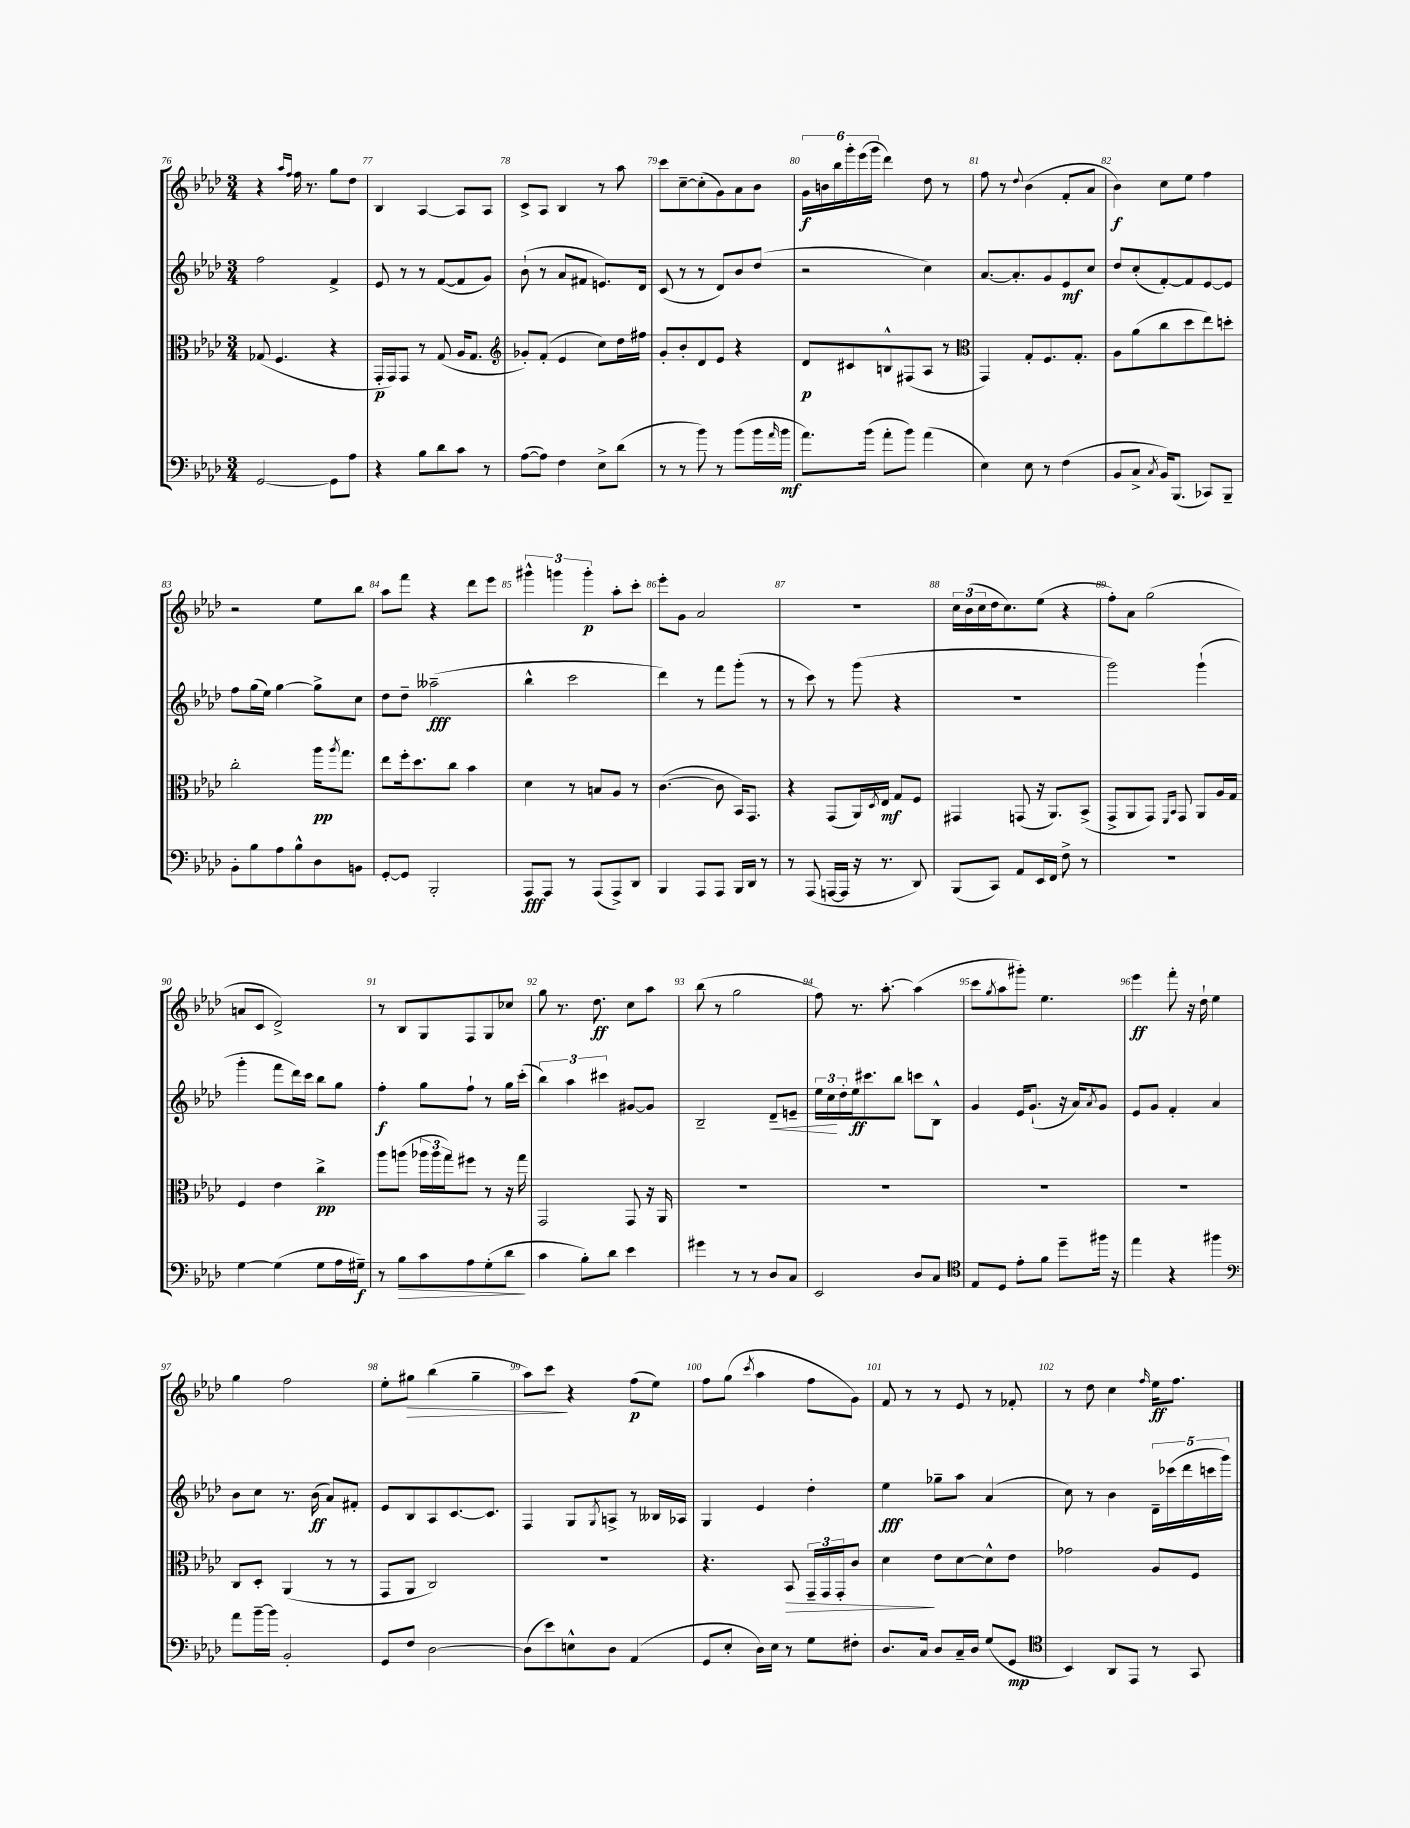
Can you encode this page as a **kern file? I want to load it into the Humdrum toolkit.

**kern	**dynam	**kern	**dynam	**kern	**dynam	**kern	**dynam
*part4	*part4	*part3	*part3	*part2	*part2	*part1	*part1
*staff4	*staff4	*staff3	*staff3	*staff2	*staff2	*staff1	*staff1
*clefF4	*	*clefC3	*	*clefG2	*	*clefG2	*
*k[b-e-a-d-]	*	*k[b-e-a-d-]	*	*k[b-e-a-d-]	*	*k[b-e-a-d-]	*
*M3/4	*	*M3/4	*	*M3/4	*	*M3/4	*
=76	=76	=76	=76	=76	=76	=76	=76
[2GG/	.	(8G-X/	.	2ff\	.	4r	.
.	.	4.F/	.	.	.	.	.
.	.	.	.	.	.	16qqaa-/LL	.
.	.	.	.	.	.	16qqff/JJ	.
.	.	.	.	.	.	16ff\	.
.	.	.	.	.	.	8.r	.
8GG\L]	.	4r	.	4f^/	.	8gg\L	.
8A-\J	.	.	.	.	.	8dd-\J	.
=77	=77	=77	=77	=77	=77	=77	=77
4r	.	16GG'/LL	p	8e-/	.	4B-/	.
.	.	16GG/J)	.	.	.	.	.
.	.	8GG/J	.	8r	.	.	.
8B-\L	.	8r	.	8r	.	[4A-/	.
8d-\	.	(8G/	.	([8f/L	.	.	.
8c\J	.	16A-/KL	.	8f/]	.	8A-/L]	.
.	.	8.G/J	.	.	.	.	.
8r	.	.	.	8g/J)	.	8A-/J	.
=78	=78	=78	=78	=78	=78	=78	=78
*	*	*clefG2	*	*	*	*	*
([8A-\L	.	8g-X'/L)	.	(8b-`\	.	8c^/L	.
8A-\J])	.	(8f'/J	.	8r	.	8A-/J	.
4F\	.	4e-/	.	8a-/L	.	4B-/	.
.	.	.	.	8f#X/J	.	.	.
8E-^\L	.	8cc\L)	.	8.en/L)	.	8r	.
(8d-\J	.	16dd-\L	.	.	.	8aa-\	.
.	.	16ff#X\JJ	.	16d-/Jk	.	.	.
=79	=79	=79	=79	=79	=79	=79	=79
8r	.	8g'/L	.	(8c/	.	8ccc\L	.
8r	.	8b-'/	.	8r	.	[8cc~\	.
8b-\)	.	8d-/	.	8r	.	(8cc'\]	.
8r	.	8e-/J	.	8d-/L)	.	8g\)	.
(8b-\L	.	4r	.	8b-/	.	8a-\	.
16b-\L	.	.	.	(8dd-/J	.	8b-\J	.
16qqa-/	.	.	.	.	.	.	.
16b-\JJ	mf	.	.	.	.	.	.
=80	=80	=80	=80	=80	=80	=80	=80
8.a-\L)	.	8d-/L	p	2r	.	24g\LL	f
.	.	.	.	.	.	24bn\	.
.	.	.	.	.	.	24bb-\	.
.	.	8c#X/	.	.	.	24ggg'\	.
.	.	.	.	.	.	(24eee-\	.
(16b-\Jk	.	.	.	.	.	.	.
.	.	.	.	.	.	24ggg\JJ	.
8a-'\L	.	8Bn^^/	.	.	.	4ddd-\)	.
8b-\J)	.	(8F#X/	.	.	.	.	.
(4a-\	.	8A-/J	.	4cc\)	.	8dd-\	.
.	.	8r	.	.	.	8r	.
=81	=81	=81	=81	=81	=81	=81	=81
*	*	*clefC3	*	*	*	*	*
4E-\)	.	4GG/)	.	[8.a-/L	.	8ff\	.
.	.	.	.	.	.	8r	.
.	.	.	.	8.a-'/]	.	.	.
.	.	.	.	.	.	8qqdd-/	.
8E-\	.	8G'/L	.	.	.	(4b-\	.
8r	.	8.F/	.	8g/	.	.	.
(4F\	.	.	.	8e-/	mf	8f'/L	.
.	.	8.G'/J	.	.	.	.	.
.	.	.	.	8cc/J	.	8a-/J	.
=82	=82	=82	=82	=82	=82	=82	=82
8BB-/L	.	8A-\L	.	8dd-/L	.	4b-\)	f
8C^/J	.	(8a-\	.	(8cc'/	.	.	.
8qC/	.	.	.	.	.	.	.
16BB-/KL)	.	8cc\	.	[8f'/)	.	8cc\L	.
(8.BBB-/J	.	.	.	.	.	.	.
.	.	8dd-\	.	8f/]	.	8ee-\J	.
8CC-X/L)	.	8ee-\)	.	[8e-/	.	4ff\	.
8BBB-~/J	.	8ddn'\J	.	8e-/J]	.	.	.
!!LO:LB:g=z
=83	=83	=83	=83	=83	=83	=83	=83
8BB-'\L	.	2cc'\	.	8ff\L	.	2r	.
8B-\	.	.	.	(16gg\L	.	.	.
.	.	.	.	16ee-\JJ)	.	.	.
8A-\	.	.	.	[4gg\	.	.	.
8B-^^\	.	.	.	.	.	.	.
8D-\	.	16aa-\KL	pp	8gg^\L]	.	8ee-\L	.
.	.	8qaa-/	.	.	.	.	.
.	.	8.gg\J	.	.	.	.	.
8BBn\J	.	.	.	8cc\J	.	8bb-\J	.
=84	=84	=84	=84	=84	=84	=84	=84
[8GG'/L	.	8ee-\L	.	8dd-\L	.	8aa-\L	.
8GG/J]	.	16ff'\k	.	8dd-~\J	.	8fff\J	.
.	.	8.dd-\	.	.	.	.	.
2BBB-'/	.	.	.	(2aa--X~\	fff	4r	.
.	.	8cc\J	.	.	.	.	.
.	.	4b-\	.	.	.	8ddd-\L	.
.	.	.	.	.	.	8eee-\J	.
=85	=85	=85	=85	=85	=85	=85	=85
8AAA-/L	fff	4d-\	.	4bb-^^\	.	6ggg#X^^\	.
8AAA-/J	.	.	.	.	.	.	.
.	.	.	.	.	.	6gggn\	.
8r	.	8r	.	2ccc\	.	.	.
.	.	.	.	.	.	6ggg'\	p
(8AAA-/L	.	8Bn/L	.	.	.	.	.
8AAA-^/)	.	8A-/J	.	.	.	8aa-'\L	.
8DD-/J	.	8r	.	.	.	8ccc'\J	.
=86	=86	=86	=86	=86	=86	=86	=86
4BBB-/	.	([4.c\	.	4ddd-\)	.	8eee-'\L	.
.	.	.	.	.	.	8g\J	.
8AAA-/L	.	.	.	8r	.	2a-/	.
8AAA-/J	.	8c\]	.	8fff\L	.	.	.
16BBB-/LL	.	16BB-/KL)	.	(8ggg'\J	.	.	.
16DD-/JJ	.	8.GG/J	.	.	.	.	.
8r	.	.	.	8r	.	.	.
=87	=87	=87	=87	=87	=87	=87	=87
8r	.	4r	.	8r	.	2.r	.
(8AAA-/	.	.	.	8ccc\)	.	.	.
[16AAAn/LL	.	(8GG/L	.	8r	.	.	.
16AAA/JJ]	.	.	.	.	.	.	.
16r	.	16AA-/L)	.	(8ggg\	.	.	.
.	.	8qD-/	.	.	.	.	.
8.r	.	16E-/JJ	mf	.	.	.	.
.	.	8G/L	.	4r	.	.	.
8DD-/)	.	8F/J	.	.	.	.	.
=88	=88	=88	=88	=88	=88	=88	=88
(8BBB-/L	.	4GG#X/	.	2.r	.	24cc\LL	.
.	.	.	.	.	.	(24b-\	.
.	.	.	.	.	.	24cc\	.
8CC/J)	.	.	.	.	.	16dd-\J	.
.	.	.	.	.	.	8.cc\)	.
8AA-/L	.	(8GGn/	.	.	.	.	.
16EE-/L	.	16r	.	.	.	(8ee-\J	.
16FF/JJ	.	8.AA-/L)	.	.	.	.	.
8F^\	.	.	.	.	.	4r	.
8r	.	(8BB-^/J	.	.	.	.	.
=89	=89	=89	=89	=89	=89	=89	=89
2.r	.	8GG^/L	.	2ggg\)	.	8ff'\L)	.
.	.	8AA-/	.	.	.	8a-\J	.
.	.	8GG/J)	.	.	.	(2gg\	.
.	.	16qqFF/LL	.	.	.	.	.
.	.	16qqBB-/JJ	.	.	.	.	.
.	.	8GG/	.	.	.	.	.
.	.	8AA-/L	.	(4ggg`\	.	.	.
.	.	16A-/L	.	.	.	.	.
.	.	16G/JJ	.	.	.	.	.
!!LO:LB:g=z
=90	=90	=90	=90	=90	=90	=90	=90
[4G\	.	4F/	.	4ggg'\	.	8an/L	.
.	.	.	.	.	.	8c/J	.
(4G\]	.	4e-\	.	8fff\L	.	2d-^/)	.
.	.	.	.	16ddd-\L)	.	.	.
.	.	.	.	16ccc\JJ	.	.	.
8G\L	.	4cc^\	pp	8bb-\L	.	.	.
16A-\L	.	.	.	8gg\J	.	.	.
16G#X~\JJ)	f	.	.	.	.	.	.
=91	=91	=91	=91	=91	=91	=91	=91
8r	.	8aa-\L	.	4ff'\	f	8r	.
!	!LO:HP:b	!	!	!	!	!	!
8B-\L	>	(8aan\J	.	.	.	8B-/L	.
8c\	.	24aa-X\LL	.	8gg\L	.	8G/	.
.	.	24aa-\	.	.	.	.	.
.	.	24gg\J)	.	.	.	.	.
8A-\	.	8ff#X\J	.	8ff`\J	.	8F/	.
(8G'\	.	8r	.	8r	.	8G/	.
8d-\J	.	16r	.	16gg\LL	.	8cc-X/J	.
.	.	16gg\	.	(16ccc'\JJ	.	.	.
.	]	.	.	.	.	.	.
=92	=92	=92	=92	=92	=92	=92	=92
4c\	.	2GG/	.	6bb-\)	.	8gg\	.
.	.	.	.	.	.	8.r	.
.	.	.	.	6aa-\	.	.	.
8B-'\L)	.	.	.	.	.	.	.
.	.	.	.	.	.	8.dd-\	ff
.	.	.	.	6ccc#X\	.	.	.
8d-\J	.	.	.	.	.	.	.
4e-\	.	8GG/	.	[8g#X/L	.	8cc\L	.
.	.	16r	.	8g#/J]	.	8aa-\J	.
.	.	16AA-/	.	.	.	.	.
=93	=93	=93	=93	=93	=93	=93	=93
4g#X\	.	2.r	.	2B-~/	.	(8bb-\	.
.	.	.	.	.	.	8r	.
8r	.	.	.	.	.	2gg\	.
8r	.	.	.	.	.	.	.
!	!	!	!	!	!LO:HP:b	!	!
8D-/L	.	.	.	8d-~/L	<	.	.
8C/J	.	.	.	8en~/J	.	.	.
=94	=94	=94	=94	=94	=94	=94	=94
2EE-/	.	2.r	.	24ee-\LL	.	8ff\)	.
.	.	.	.	24cc\	.	.	.
.	.	.	.	24dd-'\	[	.	.
.	.	.	.	16ee-\J	ff	8.r	.
.	.	.	.	8.ccc#X\	.	.	.
.	.	.	.	.	.	[8.aa-'\	.
.	.	.	.	8bb-\J	.	.	.
8D-/L	.	.	.	8cccn\L	.	(4aa-\]	.
8C/J	.	.	.	8B-^^\J	.	.	.
=95	=95	=95	=95	=95	=95	=95	=95
*clefC4	*	*	*	*	*	*	*
8E-/L	.	2.r	.	4g/	.	8ccc\L	.
.	.	.	.	.	.	8qgg/	.
8D-/J	.	.	.	.	.	8aa-\	.
8e-'\L	.	.	.	16e-/KL	.	8ggg#X'\J)	.
.	.	.	.	(8.g`/J	.	.	.
8f\J	.	.	.	.	.	4.ee-\	.
8dd-~\L	.	.	.	16r	.	.	.
.	.	.	.	16a-/KL)	.	.	.
.	.	.	.	8qa-/	.	.	.
16ff#X\Jk	.	.	.	8g/J	.	.	.
16r	.	.	.	.	.	.	.
=96	=96	=96	=96	=96	=96	=96	=96
4ee-\	.	2.r	.	8e-/L	.	4eee-\	ff
.	.	.	.	8g/J	.	.	.
4r	.	.	.	4f'/	.	8fff'\	.
.	.	.	.	.	.	16r	.
.	.	.	.	.	.	16dd-`\	.
4ff#X\	.	.	.	4a-/	.	4ee-\	.
!!LO:LB:g=z
=97	=97	=97	=97	=97	=97	=97	=97
*clefF4	*	*	*	*	*	*	*
8a-\L	.	8C/L	.	8b-\L	.	4gg\	.
[16b-~\L	.	8D-'/J	.	8cc\J	.	.	.
16b-\JJ]	.	.	.	.	.	.	.
2BB-'/	.	(4AA-/	.	8.r	.	2ff\	.
.	.	.	.	(16b-\	ff	.	.
.	.	8r	.	8a-/L)	.	.	.
.	.	8r	.	8f#X'/J	.	.	.
=98	=98	=98	=98	=98	=98	=98	=98
8GG/L	.	8GG/L	.	8e-/L	.	8ee-'\L	.
!	!	!	!	!	!	!	!LO:HP:b
8F/J	.	8AA-/J	.	8B-/	.	8gg#X\J	>
[2D-\	.	2C/)	.	8A-/	.	(4bb-\	.
.	.	.	.	[8.c/	.	.	.
.	.	.	.	.	.	4gg#~\	.
.	.	.	.	8.c/J]	.	.	.
=99	=99	=99	=99	=99	=99	=99	=99
(8D-\L]	.	2.r	.	4F/	.	8aa-\L)	.
8e-\)	.	.	.	.	.	8ccc\J	.
8En^^\	.	.	.	8G/L	.	4r	]
.	.	.	.	8qG/	.	.	.
8D-\J	.	.	.	8An^/J	.	.	.
(4AA-/	.	.	.	8r	.	(8ff\L	p
.	.	.	.	16B--X/LL	.	8ee-\J)	.
.	.	.	.	16A-X/JJ	.	.	.
=100	=100	=100	=100	=100	=100	=100	=100
8GG/L	.	4.r	.	4G/	.	8ff\L	.
8E-'/J	.	.	.	.	.	(8gg\J	.
.	.	.	.	.	.	8qccc/	.
16D-\LL)	.	.	.	4e-/	.	4aa-\	.
16E-\JJ	.	.	.	.	.	.	.
!	!	!	!LO:HP:b	!	!	!	!
8r	.	8BB-/	>	.	.	.	.
8G\L	.	24GG~/LL	.	4dd-'\	.	8ff\L	.
.	.	24GG/	.	.	.	.	.
.	.	24GG'/J	.	.	.	.	.
8F#X'\J	.	8c/J	.	.	.	8g\J)	.
=101	=101	=101	=101	=101	=101	=101	=101
8.D-/L	.	4d-\	.	4ee-\	fff	8f/	.
.	.	.	.	.	.	8r	.
16C/Jk	.	.	.	.	.	.	.
8D-/L	.	8e-\L	]	8gg-X~\L	.	8r	.
16C~/L	.	[8d-\	.	8aa-\J	.	8e-/	.
16D-/JJ	.	.	.	.	.	.	.
(8G/L	.	8d-^^\]	.	(4a-/	.	8r	.
8GG/J	mp	8e-\J	.	.	.	8f-X'/	.
=102	=102	=102	=102	=102	=102	=102	=102
*clefC4	*	*	*	*	*	*	*
4BB-/)	.	2g-X\	.	8cc\)	.	8r	.
.	.	.	.	8r	.	8dd-\	.
8AA-/L	.	.	.	4b-\	.	4cc\	.
8EE-/J	.	.	.	.	.	.	.
.	.	.	.	.	.	16qqff/	.
8r	.	8A-/L	.	20d-~\LL	.	16ee-\KL	ff
.	.	.	.	(20ccc-X\	.	.	.
.	.	.	.	.	.	8.ff\J	.
.	.	.	.	20ddd-\	.	.	.
8GG/	.	8F/J	.	.	.	.	.
.	.	.	.	20cccn\	.	.	.
.	.	.	.	20ggg\JJ)	.	.	.
==	==	==	==	==	==	==	==
*-	*-	*-	*-	*-	*-	*-	*-
